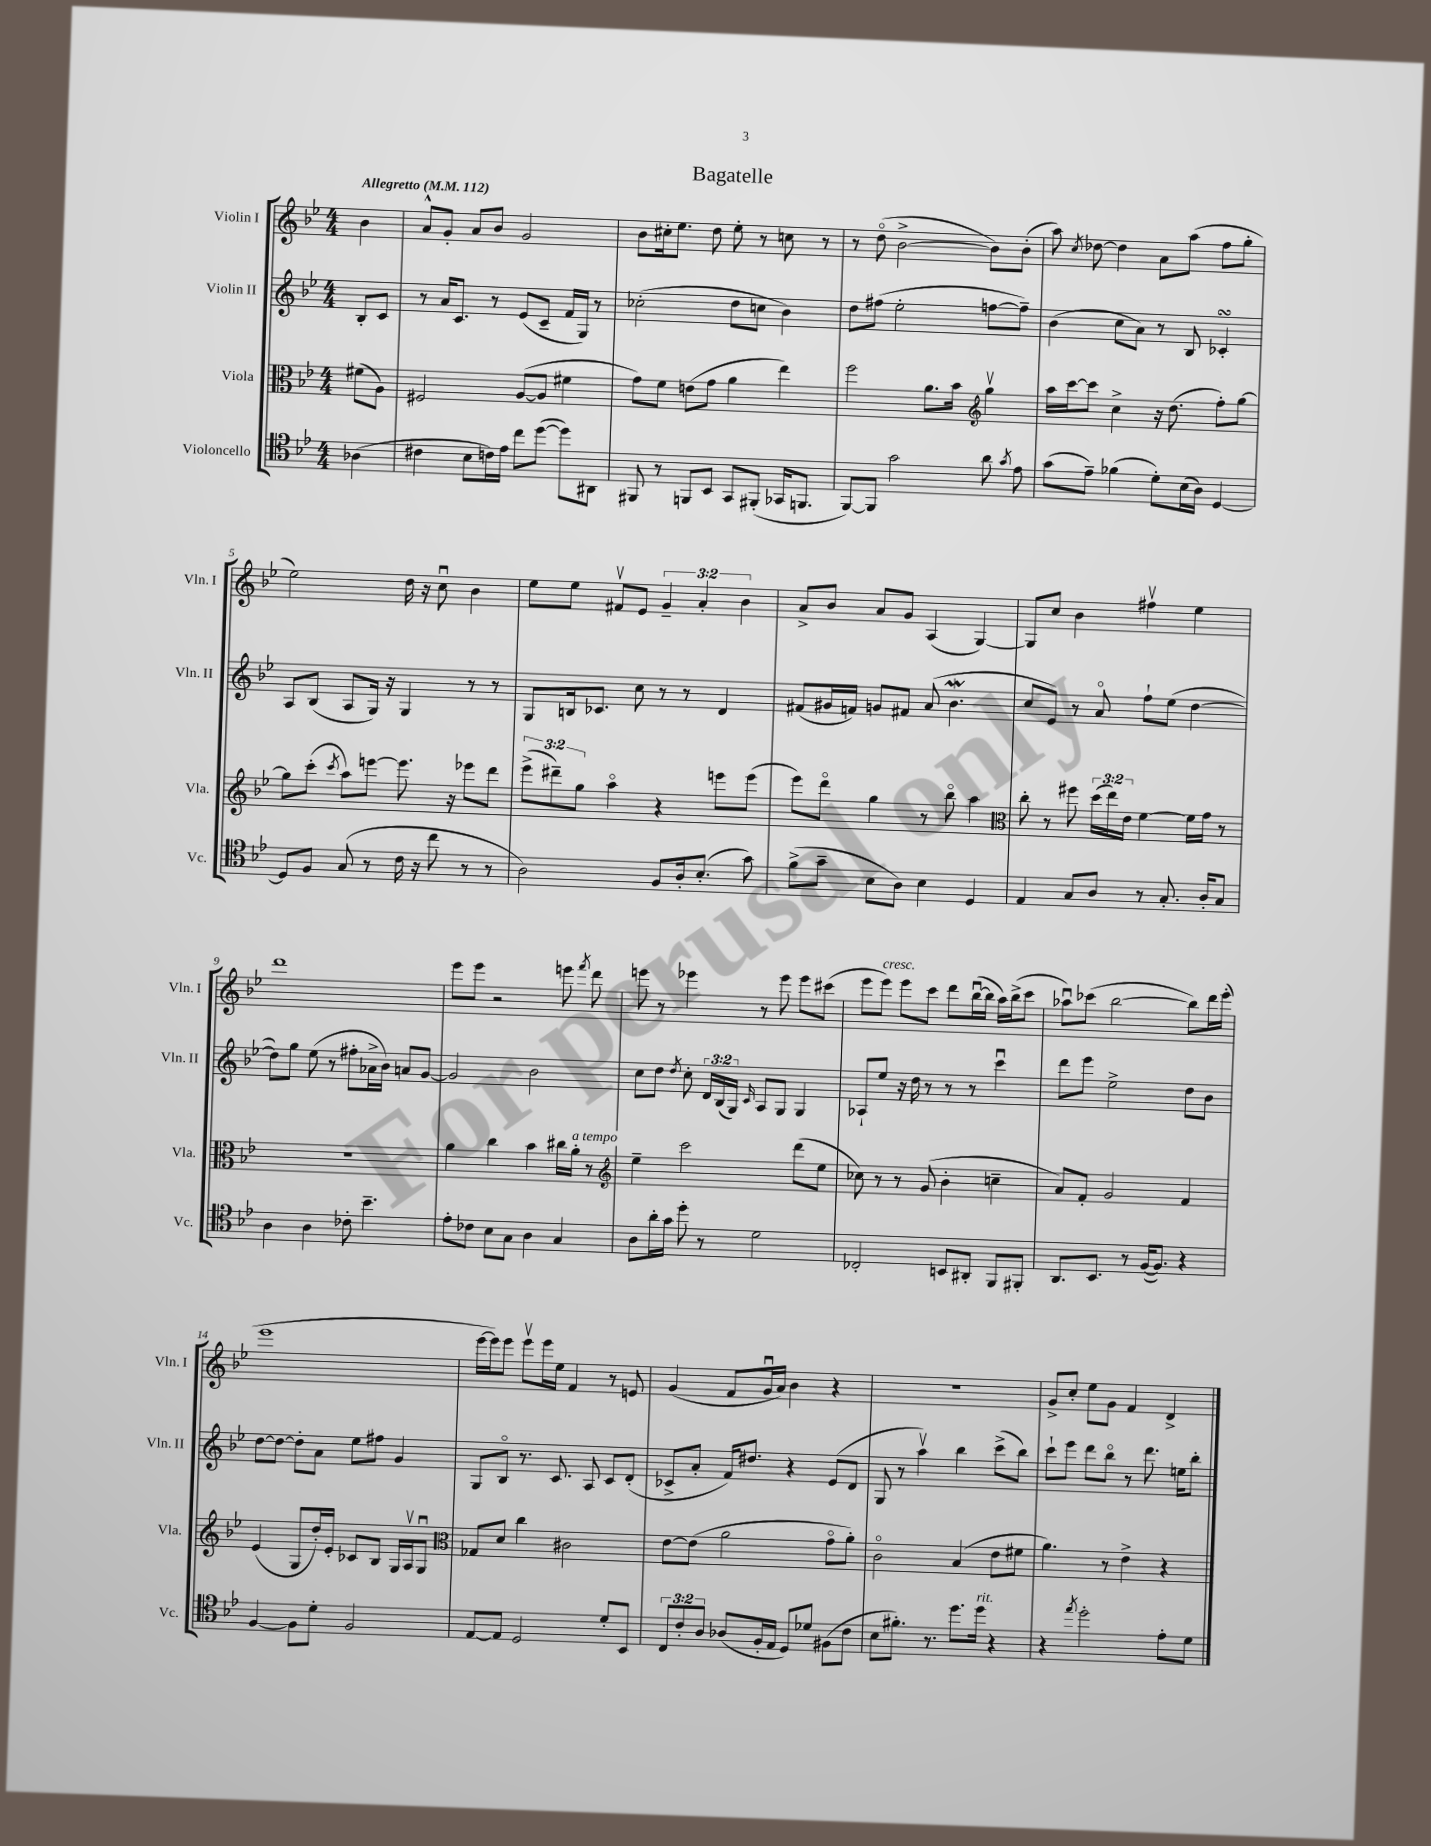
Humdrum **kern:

**kern	**kern	**kern	**kern
*staff4	*staff3	*staff2	*staff1
*clefC4	*clefC3	*clefG2	*clefG2
*k[b-e-]	*k[b-e-]	*k[b-e-]	*k[b-e-]
*M4/4	*M4/4	*M4/4	*M4/4
*MM112	*MM112	*MM112	*MM112
(4A-	(8f#	8B-'	4b-
.	8A)	8c	.
=	=	=	=
4c#	2F#	8r	8a^^
.	.	16a	8g'
.	.	8.c	.
8B-	.	.	8a
16c)	.	8r	8b-
16e-	.	.	.
8cc	([8A	(8e-	2g
([8dd	8A]	8c~	.
8dd])	4f#	16f	.
.	.	16G)	.
8AA#	.	8r	.
=	=	=	=
8FF#	8g)	(2cc-'	8b-
8r	8f	.	16cc#'
.	.	.	8.ee-
8FF	(8e	.	.
8BB-	8g	.	8dd
8GG	4a	8dd	8ee-'
(8FF#'	.	8cc	8r
16GG-	4ee-)	4b-)	8cc
8.FF	.	.	.
.	.	.	8r
=	=	=	=
[8FF)	2ff	8dd	8r
8FF]	.	(8ff#	(8ddo
2g	.	2ee-'	[2b-^
.	8.a	.	.
.	16b-	.	.
*	*clefG2	*	*
8a	4ggv	[8ff	8b-])
8qg	.	.	.
8e-	.	8ff~])	(8b-'
=	=	=	=
(8g	16aa	(4b-	8aa)
.	[16ccc	.	.
.	.	.	8qcc
8e-~)	8ccc]	.	[8dd-
(4f-	4cc^	8cc	4dd-]
.	.	8a)	.
8d')	16r	8r	8a
.	(8.dd	.	.
(16B-	.	8B-	(8aa
16A)	.	.	.
[4D	8ff')	4c-'	8ff
.	[8gg	.	8gg'
=	=	=	=
8D]	8gg]	8A	2ee-)
8F	(8ccc'	(8B-	.
.	8qccc	.	.
(8G	8aa)	8A	.
8r	[8eee	16G)	.
.	.	16r	.
16c	8.eee]	4G	16dd
16r	.	.	16r
8cc	.	.	8ccu
.	16r	.	.
8r	8eee-	8r	4b-
8r	8ddd	8r	.
=	=	=	=
2A)	(12eee-^	8G	8ee-
.	12ddd#~)	.	.
.	.	16B	8ee-
.	12gg	.	.
.	.	8.c-	.
.	4aao	.	8f#v
.	.	8cc	8e-
8F	4r	8r	6g~
16A'	.	8r	.
.	.	.	6a'
(8.B-'	.	.	.
.	8eee	4d	.
.	.	.	6b-
8g)	(8eee	.	.
=	=	=	=
(8f^	8eee-)	(8f#	8a^
8g~	8dddo	16g#	8b-
.	.	16f)	.
8B-	4gg	8g	8a
8A)	.	8f#	8g
4B-	8r	(8a	(4A
.	8bb-o	4.b-	.
4D	4aa	.	[4G)
=	=	=	=
*	*clefC3	*	*
4E-	8cc'	8cc	8G]
.	8r	8e-)	8cc
8G	8ff#	8r	4b-
8A	(24dd	8ao	.
.	24ee-)	.	.
.	24e-	.	.
8r	[4f	8ff`	4ff#v
8.G'	.	(8ee-	.
.	16f]	[4dd	4ee-
16A'	16g	.	.
8G	8r	.	.
=	=	=	=
4A	1r	8dd])	1ddd
.	.	8gg	.
4A	.	(8ee-	.
.	.	8r	.
8c-'	.	8ff#'	.
4.b-~	.	16a-^	.
.	.	16b-)	.
.	.	8a	.
.	.	[8g	.
=	=	=	=
8e-'	4a	2g]	8eee-
8c-	.	.	8eee-
8B-	4cc	.	2r
8G	.	.	.
4A	4b-	2b-	.
4G	16cc#	.	8eee
.	16a'	.	.
.	.	.	8qfff
.	8r	.	8ddd
=	=	=	=
*	*clefG2	*	*
8A	4ee-~	8cc	8eee
16a'	.	8dd	8r
16g	.	.	.
.	.	8qdd	.
8dd'	2ccc	8cc'	4eee-
8r	.	24d	.
.	.	(24B-	.
.	.	24G)	.
.	.	16qqc	.
2d	.	8A	8r
.	.	8G	8eee-
.	(8ddd	4G	8eee-
.	8ee-	.	(8ccc#
=	=	=	=
2C-'	8cc-)	8A-`	8eee-
.	8r	8ee-	8eee-)
.	8r	16r	8eee-
.	.	16dd	.
.	(8g	8r	8ccc
8BB	4b-'	8r	8ddd
8AA#'	.	8r	([16bb-u
.	.	.	16bb-]
8FF	4cc~	4cccu	16aa)
.	.	.	(16bb-^
8FF#'	.	.	8ccc
=	=	=	=
8.AA	8a)	8ddd	8aa-u)
.	8f'	8eee-	(8ccc-
8.BB-	.	.	.
.	2g	2ee-^	[2bb-
8r	.	.	.
([16F	.	.	.
8.F])	.	.	.
4r	4f	8dd	8bb-])
.	.	8b-	16ddd
.	.	.	(16eee-'
=	=	=	=
[4F	(4e-	[8dd	1eee-
.	.	8dd_	.
8F]	8G	8dd']	.
8d'	16dd')	8a	.
.	16e-'	.	.
2F	8c-	8ee-	.
.	8B-	8ff#	.
.	16G	4g	.
.	16Av	.	.
.	8Gu	.	.
=	=	=	=
*	*clefC3	*	*
[8E-	8G-	8G	[16eee-
.	.	.	16eee-])
8E-]	8d	8B-o	8eee-
2D	4cc	8.r	8eee-v
.	.	.	16eee-
.	.	8.c	16ee-
.	2c#	.	4f
.	.	8A	.
8d'	.	8c	8r
8BB-	.	(8d'	8e
=	=	=	=
12C	[8e-	8c-^	(4g
12c'	.	.	.
.	(8e-]	8a'	.
12A	.	.	.
(8A-	2a	16f)	8f
.	.	8.dd#	.
16F'	.	.	16gu
16E-	.	.	16a)
8D)	.	4r	4b-
8d-	.	.	.
(8F#	8go	(8e-	4r
8c	8a')	8d	.
=	=	=	=
8B-	2co	8G	1r
8.f#')	.	8r	.
.	.	4aav)	.
8.r	.	.	.
8.dd	(4B-	4bb-	.
16dd	.	.	.
4r	8e-	(8ccc^	.
.	8f#	8bb-)	.
=	=	=	=
4r	4.a)	8ccc`	8g^
.	.	8eee-	8cc'
8qee-	.	.	.
2dd'	.	8ddd	8ee-
.	8r	8bb-o	8g
.	4e-^	8r	4f
.	.	8.ddd	.
8e-'	4r	.	4d^
.	.	16ee	.
8d	.	8bb-'	.
==	==	==	==
*-	*-	*-	*-
